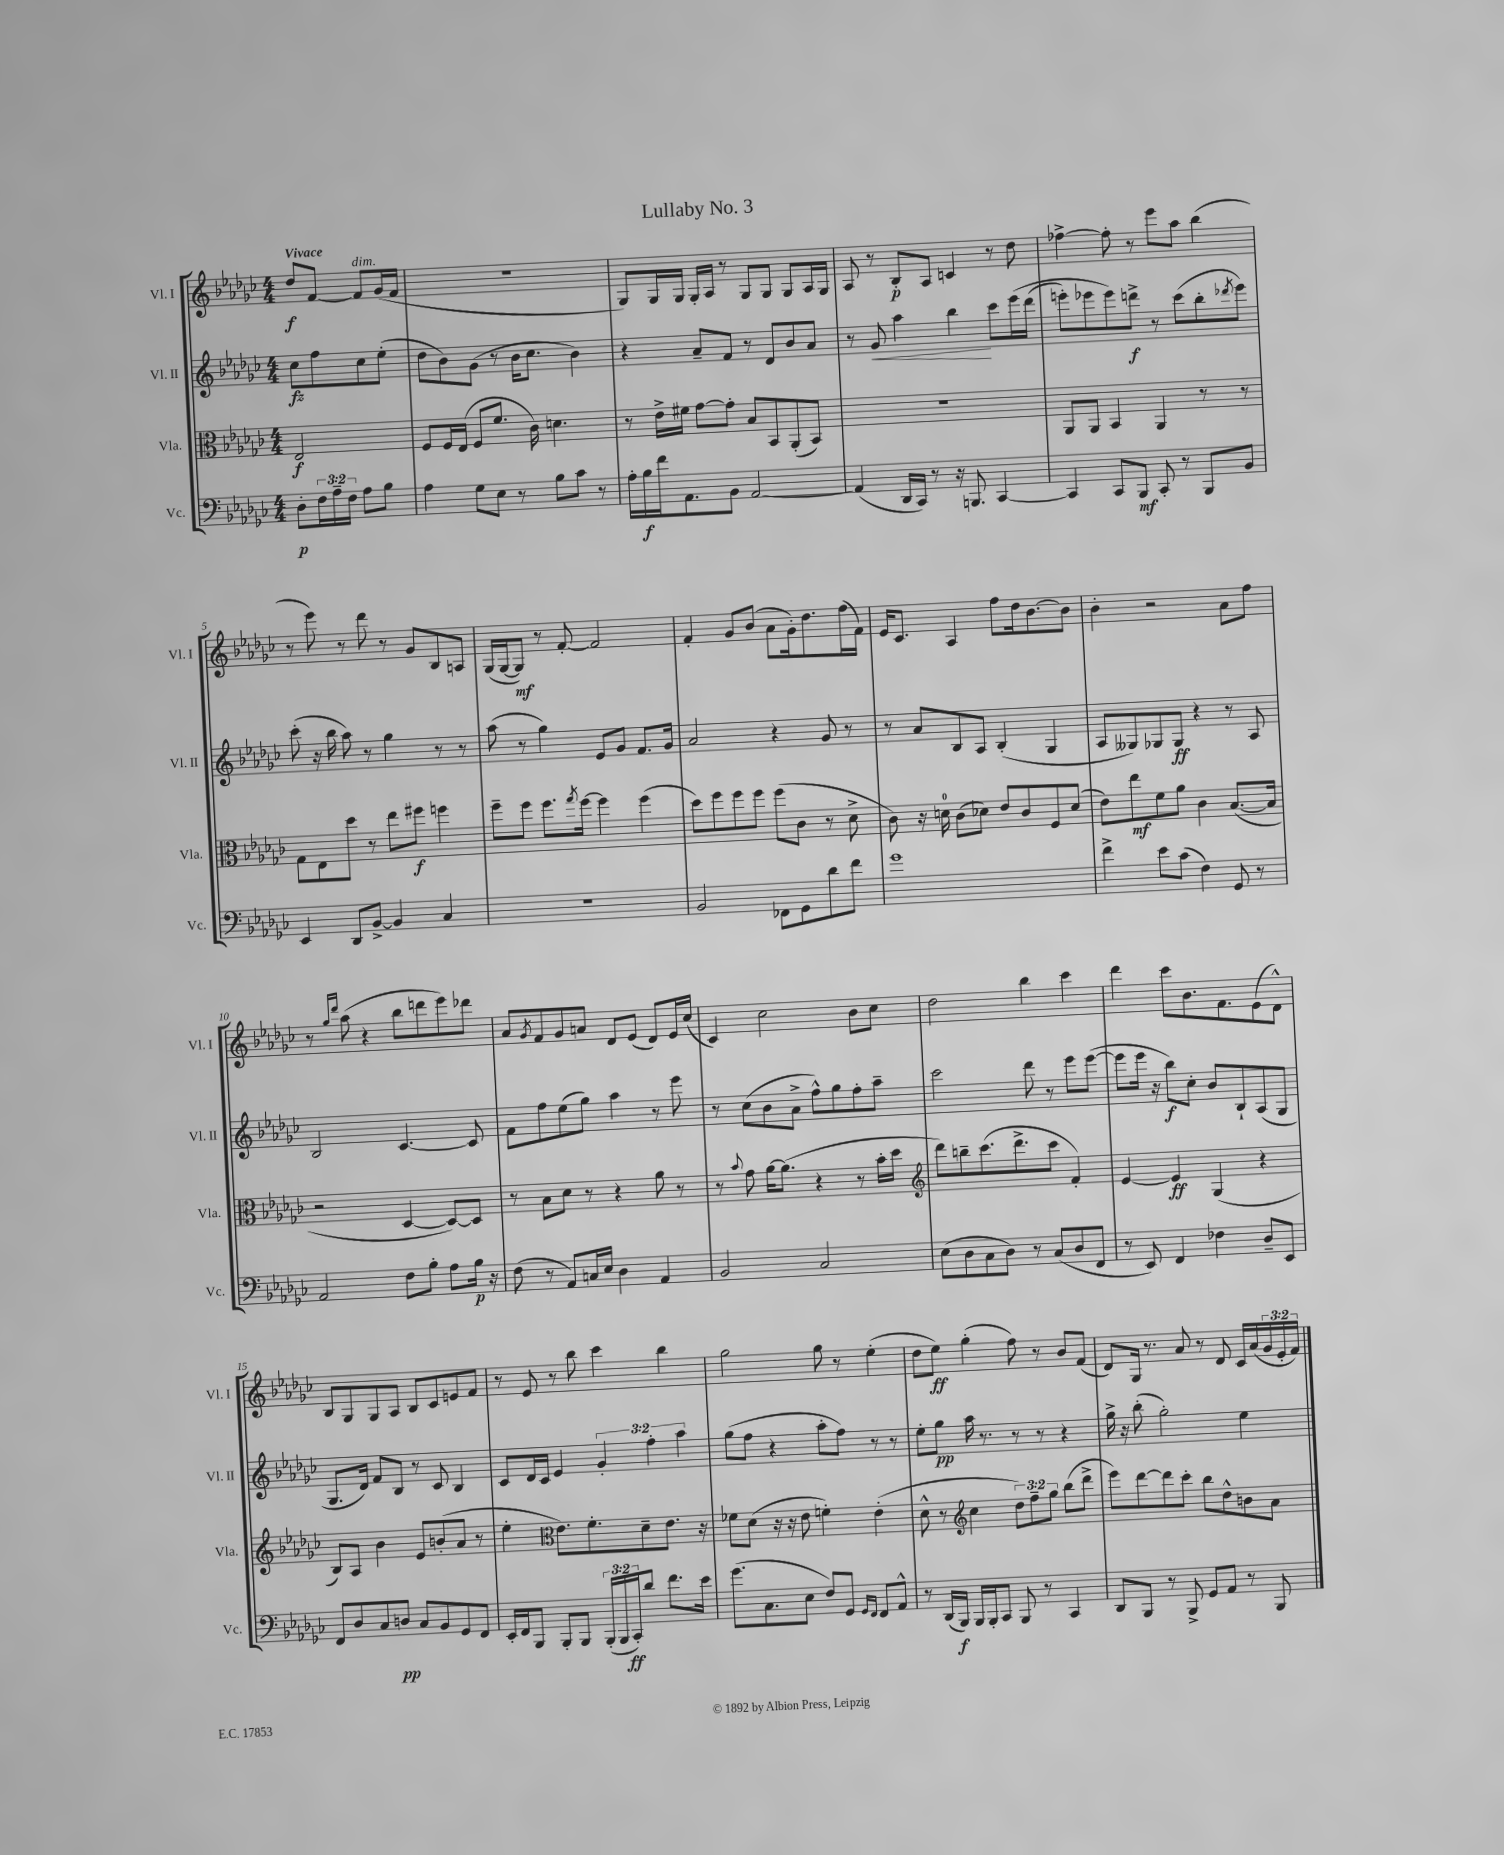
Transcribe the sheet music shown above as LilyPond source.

\header { title = "Lullaby No. 3" }
<<
\new StaffGroup <<
\new Staff = "s0" \with { instrumentName = "Vl. I" shortInstrumentName = "Vl. I" } {
    \clef treble \key ges \major \numericTimeSignature \time 4/4 \override Staff.TupletNumber.text = #tuplet-number::calc-fraction-text \partial 2 \tempo "Vivace"
    des''8\f f'8~ f'8^\markup { \italic "dim." } ges'16( f'16 |
    R1 |
    ges8) ges16 ges16 ges16-. aes16 r8 ges8 ges8 ges8 aes16 ges16 |
    aes8 r8 bes8-.\p aes8 c'4 r8 des''8 |
    fes''4~-> fes''8-. r8 ees'''8 aes''8 bes''4( |
    r8 ees'''8) r8 des'''8 r8 ges'8 bes8 a8 |
    ges16( ges16~ ges8\mf) r8 f'8~-. f'2 |
    f'4-. ges'8 bes'8( aes'8 ges'16-.) des''8. f''16( f'16) |
    ees'16 ces'8. aes4 f''8 des''16 bes'8.~ bes'8 |
    bes'4-. r2 aes'8 f''8 |
    r8 \grace { ges''16 des'''16 } aes''8( r4 bes''8 d'''8 ees'''8) des'''8 |
    aes'8 \acciaccatura { ges'8 } f'8 ges'8 a'8 des'8 ees'8( des'8) ees'16 ces''16( |
    ces'4) ces''2 bes'8 ces''8 |
    des''2 bes''4 ces'''4 |
    des'''4 ces'''8 bes'8. f'8. ees'8( des'8-^) |
    bes8 ges8 ges8 aes8 bes8 ces'8 e'8 f'8 |
    r8 ees'8 r8 bes''8 ces'''4 bes''4 |
    ges''2 ges''8 r8 ees''4-.( |
    des''8 ees''8\ff) ges''4-.( f''8) r8 bes'8 f'8( |
    des'8) ges16 r8. aes'8 r8 des'8 ces'16 aes'16( \tuplet 3/2 { ges'16 ees'16-. f'16) } \bar "|." |
}
\new Staff = "s1" \with { instrumentName = "Vl. II" shortInstrumentName = "Vl. II" } {
    \clef treble \key ges \major \numericTimeSignature \time 4/4 \override Staff.TupletNumber.text = #tuplet-number::calc-fraction-text \partial 2
    ces''8\fz f''8 ces''8 ees''8-.( |
    des''8 bes'8) ges'8( r8 bes'16 ces''8. bes'4) |
    r4 aes'8-- f'8 r8 des'8 bes'8 aes'8 |
    r8 ges'8\< aes''4 bes''4\! ces'''8 ees'''16\( des'''16( |
    e'''8-.) ees'''8 ees'''8\) d'''8->\f r8 ces'''8( bes''8-. \acciaccatura { des'''8 } ees'''8) |
    ces'''8-.( r16 bes''16 aes''8) r8 ges''4 r8 r8 |
    aes''8( r8 ges''4) ees'8 ges'8 f'8. ges'16 |
    aes'2 r4 ges'8 r8 |
    r8 aes'8 bes8 aes8 bes4-.( ges4 |
    aes8 geses8) ges8 ges8\ff r4 r8 aes8 |
    bes2 ces'4.~ ces'8 |
    f'8 f''8 ees''8( ges''8) aes''4 r8 ees'''8 |
    r8 ces''8( bes'8 aes'8-> f''8-^) ges''8 f''8-. aes''8-- |
    ces'''2 des'''8 r8 ees'''8 ees'''8~( |
    ees'''8 ees'''16 r16 bes''8\f) ces''8-. bes'8 bes8-! aes8( ges8 |
    ges8. des'16) f'8 bes8 r8 ces'8 bes4 |
    ces'8 des'16 ces'16 ees'4 \tuplet 3/2 { ges'4-. f''4-. aes''4 } |
    ges''8( f''8 r4 aes''8-. f''8) r8 r8 |
    ees''8-. ges''8\pp aes''16 r8. r8 r8 r4 |
    ges''16-> r16 bes''8-.( ges''2-.) ees''4 \bar "|." |
}
\new Staff = "s2" \with { instrumentName = "Vla." shortInstrumentName = "Vla." } {
    \clef alto \key ges \major \numericTimeSignature \time 4/4 \override Staff.TupletNumber.text = #tuplet-number::calc-fraction-text \partial 2
    ees2\f |
    f8 f16 ees16( f8 f'8. ces'16) d'4. |
    r8 ees'16-> fis'16 ges'8~ ges'8-. bes8 bes,8 aes,8-.( bes,8) |
    R1 |
    aes,8 aes,8 bes,4 aes,4 r8 r8 |
    ges8 ees8 des''8 r8 ees''8 fis''8\f f''4 |
    f''8-- f''8 f''8. \acciaccatura { ges''8 } f''16~ f''4 f''4( |
    des''8) f''8 f''8 f''8 f''8( ces'8 r8 des'8-> |
    ces'8) r16 d'16-0 ces'8( des'8) ees'8 ces'8 f8 des'8( |
    ees'8) ees''8\mf f'8 aes'8 ces'4 bes8.~( bes16 |
    r2 des4~ des8~) des8 |
    r8 bes8 des'8 r8 r4 aes'8 r8 |
    r8 \appoggiatura { bes'8 } ges'8 aes'16~ aes'8.( r4 r8 bes'16-. des''16 |
    \clef treble des'''8) b''8-- ces'''8.( des'''8.-> ces'''8 f'4-.) |
    ees'4~ ees'4\ff ges4( r4 |
    bes8) aes8 bes'4 ees'8 b'8-.( aes'8 r8 |
    ees''4-. \clef alto ees'8.) f'8.-. des'8-- ees'8. r16 |
    fes'8 des'8( r16 r16 ees'8 f'4-.) ees'4-.( |
    des'8-^ r8 \clef treble ces''4 \tuplet 3/2 { des''8) f''8-- ges''8 } bes''8( des'''8-> |
    ees'''8) des'''8~ des'''8 ces'''8-. bes''8 des''8-^ b'8 aes'8 \bar "|." |
}
\new Staff = "s3" \with { instrumentName = "Vc." shortInstrumentName = "Vc." } {
    \clef bass \key ges \major \numericTimeSignature \time 4/4 \override Staff.TupletNumber.text = #tuplet-number::calc-fraction-text \partial 2
    des8-.\p \tuplet 3/2 { f16 aes16-- f16 } aes8 bes8 |
    aes4 ges8 ees8 r8 bes8 ces'8 r8 |
    aes16-. bes16\f f'16 aes,8. bes,8 aes,2~ |
    aes,4( des,16 ces,16) r8 r16 b,,8. ces,4~ |
    ces,4 ces,8 bes,,8\mf ces,8-. r8 bes,,8 bes,8 |
    ees,4 des,8 bes,8~-> bes,4 ces4 |
    R1 |
    bes,2 fes,8 ges,8 des'8 f'8 |
    ges'1 |
    f'4-> ees'8 ces'8( f4) ges,8 r8 |
    aes,2 f8 bes8-. aes8 bes16\p r16 |
    f8( r8 aes,8) c16 ees16 des4 aes,4 |
    bes,2 ces2 |
    ees8( des8 ces8 des8) r8 ces8( des8 f,8 |
    r8 ees,8) f,4 fes4 des8-- ees,8 |
    f,8 des8 ces8 d8\pp ces8 bes,8 ges,8 f,8 |
    ees,16-. f,16 bes,,8 bes,,8-. bes,,8 \tuplet 3/2 { bes,,16-.( bes,,16 ces,16-.\ff) } des'8 f'8. ees'16 |
    ges'8.( ces8. ees8 f8) ges,8 \grace { ges,16 f,16 } f,8 aes,8-^ |
    r8 des,16( bes,,16\f) bes,,16 bes,,16-. ces,8 bes,,8 r8 ces,4 |
    des,8 bes,,8 r8 bes,,8-> ges,8 aes,8 r8 bes,,8 \bar "|." |
}
>>
>>
